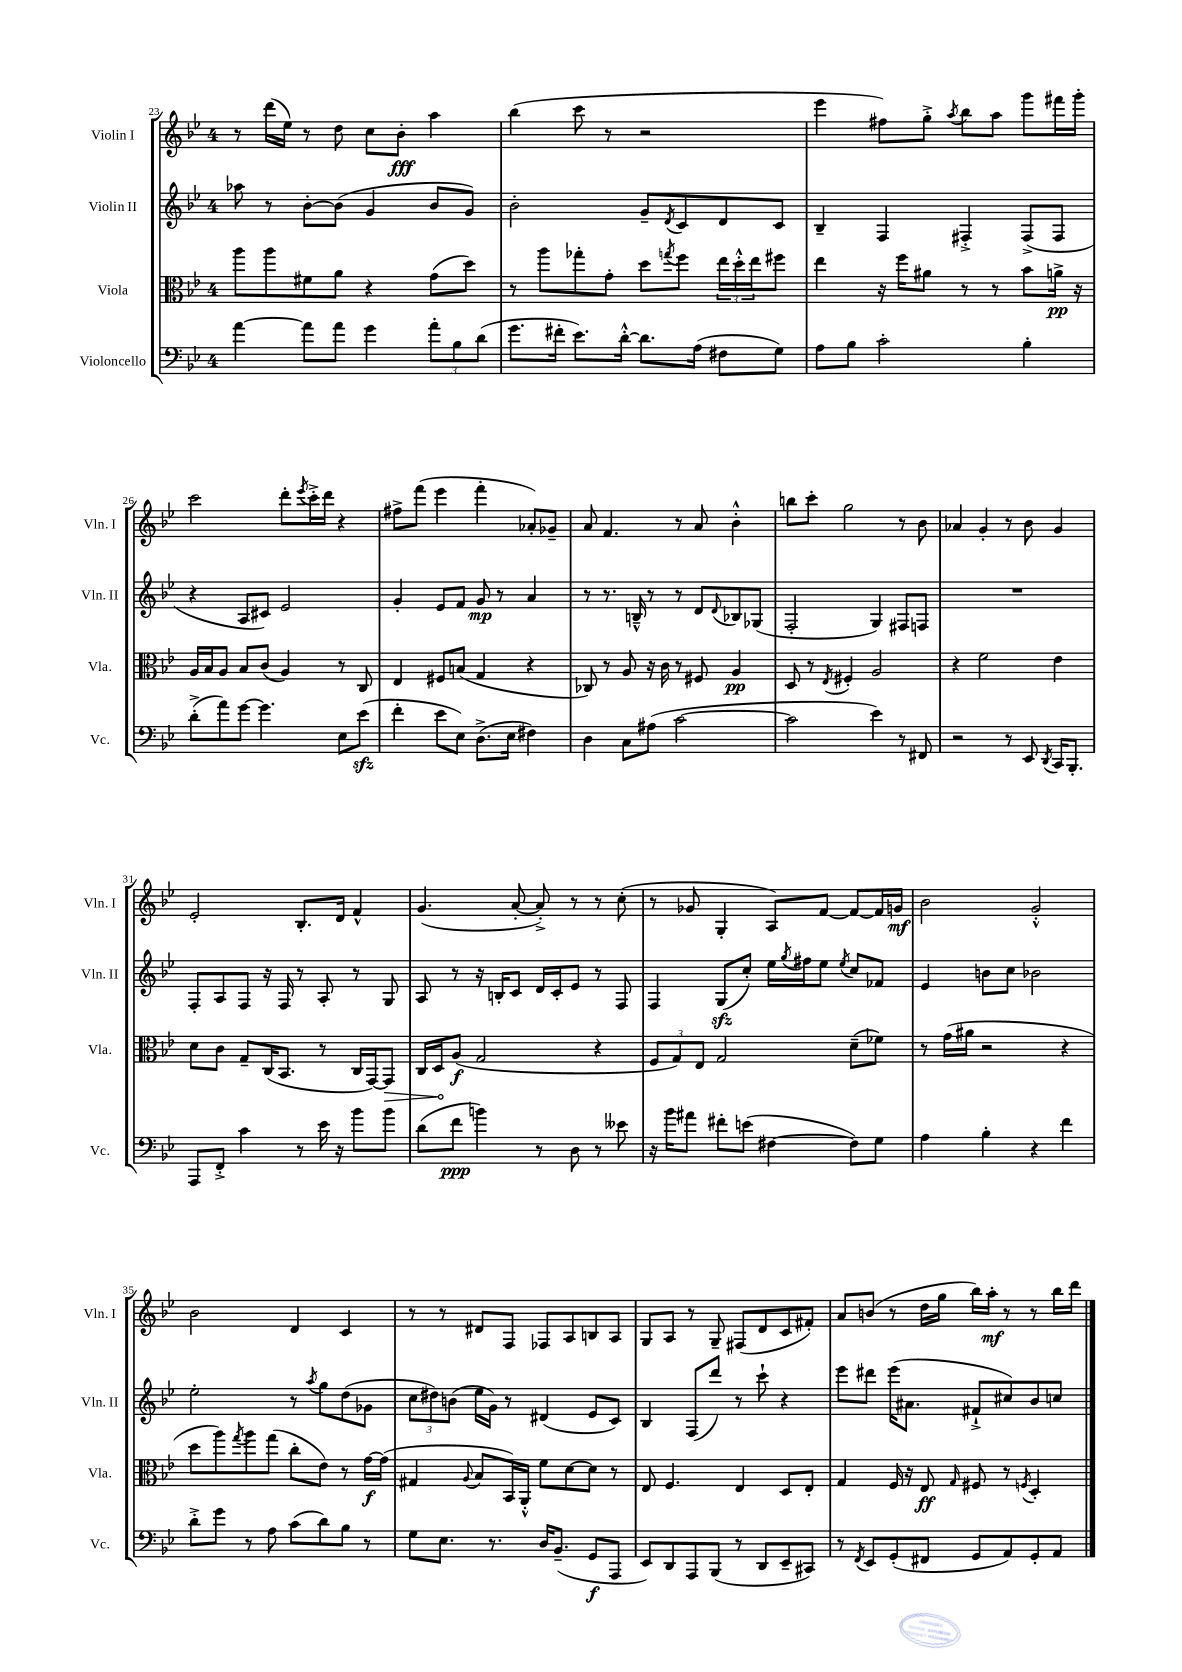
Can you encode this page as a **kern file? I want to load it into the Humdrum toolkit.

**kern	**dynam	**kern	**dynam	**kern	**dynam	**kern	**dynam
*part4	*part4	*part3	*part3	*part2	*part2	*part1	*part1
*staff4	*staff4	*staff3	*staff3	*staff2	*staff2	*staff1	*staff1
*I"Violoncello	*	*I"Viola	*	*I"Violin II	*	*I"Violin I	*
*I'Vc.	*	*I'Vla.	*	*I'Vln. II	*	*I'Vln. I	*
*clefF4	*	*clefC3	*	*clefG2	*	*clefG2	*
*k[b-e-]	*	*k[b-e-]	*	*k[b-e-]	*	*k[b-e-]	*
*M4/4	*	*M4/4	*	*M4/4	*	*M4/4	*
=23	=23	=23	=23	=23	=23	=23	=23
[4a\	.	8aa\L	.	8aa-X\	.	8r	.
.	.	8aa\	.	8r	.	(16ddd\LL	.
.	.	.	.	.	.	16ee-\JJ)	.
8a\L]	.	8f#X\	.	[8b-'\L	.	8r	.
8a\J	.	8a\J	.	(8b-\J]	.	8dd\	.
4g\	.	4r	.	4g/	.	8cc\L	.
.	.	.	.	.	.	8b-'\J	fff
12a'\L	.	(8g\L	.	8b-/L	.	4aa\	.
12B-\	.	.	.	.	.	.	.
.	.	8dd\J)	.	8g/J)	.	.	.
(12d\J	.	.	.	.	.	.	.
=24	=24	=24	=24	=24	=24	=24	=24
8.g\L	.	8r	.	2b-'\	.	(4bb-\	.
.	.	8aa\L	.	.	.	.	.
16f#X'\Jk	.	.	.	.	.	.	.
8.e-\L)	.	8gg-X'\	.	.	.	8ccc\	.
.	.	8g'\J	.	.	.	8r	.
[16d'^^\Jk	.	.	.	.	.	.	.
8.d\L]	.	8dd\L	.	8g~/L	.	2r	.
.	.	8qggn/	.	8qd/	.	.	.
.	.	8ff\J	.	8c/	.	.	.
(16A\Jk	.	.	.	.	.	.	.
8F#X\L	.	24ee-\LL	.	8d/	.	.	.
.	.	24dd'^^\	.	.	.	.	.
.	.	24ee-\J	.	.	.	.	.
8G\J)	.	8ff#X\J	.	8c/J	.	.	.
=25	=25	=25	=25	=25	=25	=25	=25
8A\L	.	4ee-\	.	4B-~/	.	4eee-\	.
8B-\J	.	.	.	.	.	.	.
2c'\	.	16r	.	4F/	.	8ff#X\L)	.
.	.	16ff\KL	.	.	.	.	.
.	.	8a#X\J	.	.	.	8gg'^\J	.
.	.	.	.	.	.	8qaa/	.
.	.	8r	.	4F#X'^/	.	8bb-\L	.
.	.	8r	.	.	.	8aa\J	.
4B-'\	.	8b-\L	.	(8F#^/L	.	8ggg\L	.
.	.	16an^\Jk	pp	8F#/J	.	16fff#X\L	.
.	.	16r	.	.	.	16ggg'\JJ	.
!!LO:LB:g=z
=26	=26	=26	=26	=26	=26	=26	=26
(8d'^\L	.	16A/LL	.	4r	.	2ccc\	.
.	.	16B-/J	.	.	.	.	.
8a\)	.	8A/J	.	.	.	.	.
[8g\J	.	8B-/L	.	8A/L	.	.	.
4.g\]	.	(8c/J	.	8c#X/J)	.	.	.
.	.	4A/)	.	2e-/	.	8ddd'\L	.
.	.	.	.	.	.	8qeee-/	.
.	.	.	.	.	.	16ccc'^\L	.
.	.	.	.	.	.	16ddd\JJ	.
8E-\L	.	8r	.	.	.	4r	.
(8e-zz\J	.	8C/	.	.	.	.	.
=27	=27	=27	=27	=27	=27	=27	=27
4f'\	.	4E-/	.	4g'/	.	8ff#X^\L	.
.	.	.	.	.	.	(8fff\J	.
8e-\L	.	8F#X/L	.	8e-/L	.	4eee-\	.
8E-\J)	.	(8Bn/J	.	8f/J	.	.	.
(8.D^\L	.	4G/	.	8g/	mp	4fff'\	.
.	.	.	.	8r	.	.	.
16E-\Jk	.	.	.	.	.	.	.
4F#X\)	.	4r	.	4a/	.	8a-X'/L)	.
.	.	.	.	.	.	8g-X~/J	.
=28	=28	=28	=28	=28	=28	=28	=28
4D\	.	8C-X/)	.	8r	.	8a/	.
.	.	8r	.	8.r	.	4.f/	.
8C\L	.	8A/	.	.	.	.	.
.	.	.	.	16Bn~^^/	.	.	.
(8A#X\J	.	16r	.	8r	.	.	.
.	.	16c\	.	.	.	.	.
[2c\	.	8r	.	8r	.	8r	.
.	.	8F#X/	.	8d/L	.	8a/	.
.	.	.	.	8qqd/	.	.	.
.	.	4A/	pp	8B-X/	.	4b-'^^\	.
.	.	.	.	(8G-X/J	.	.	.
=29	=29	=29	=29	=29	=29	=29	=29
2c\]	.	8D/	.	2F'/	.	8bbn\L	.
.	.	8r	.	.	.	8ccc'\J	.
.	.	8qE-/	.	.	.	.	.
.	.	4F#X'/	.	.	.	2gg\	.
4e-\)	.	2A/	.	4G/)	.	.	.
8r	.	.	.	8F#X/L	.	8r	.
8FF#X/	.	.	.	8Fn/J	.	8b-\	.
=30	=30	=30	=30	=30	=30	=30	=30
2r	.	4r	.	1r	.	4a-X/	.
.	.	2f\	.	.	.	4g'/	.
8r	.	.	.	.	.	8r	.
8EE-/	.	.	.	.	.	8b-\	.
8qDD/	.	.	.	.	.	.	.
16CC/KL	.	4e-\	.	.	.	4g/	.
8.BBB-'/J	.	.	.	.	.	.	.
!!LO:LB:g=z
=31	=31	=31	=31	=31	=31	=31	=31
8AAA/L	.	8d\L	.	8F'/L	.	2e-'/	.
8FF'^/J	.	8c\J	.	8A/	.	.	.
4c\	.	8G~/L	.	8F/J	.	.	.
.	.	(16C/K	.	16r	.	.	.
.	.	8.BB-/J	.	16F/	.	.	.
8r	.	.	.	8r	.	8.B-'/L	.
16e-\	.	8r	.	8A'/	.	.	.
16r	.	.	.	.	.	16d/Jk	.
8b-\L	.	16C/LL	.	8r	.	4f^^/	.
.	.	[16GG/J)	.	.	.	.	.
!	!	!	!LO:HP:b	!	!	!	!
8b-\J	.	8GG/J]	>	8G/	.	.	.
=32	=32	=32	=32	=32	=32	=32	=32
(8d\L	.	16C/LL	.	8A/	.	(4.g/	.
.	.	16D/J	.	.	.	.	.
8f\J	ppp	(8A/J	] f	8r	.	.	.
4bn\)	.	2G/	.	16r	.	.	.
.	.	.	.	16Bn'/KL	.	.	.
.	.	.	.	8c/J	.	[8a'/	.
8r	.	.	.	16d/LL	.	8a'^/])	.
.	.	.	.	16c'/J	.	.	.
8D\	.	.	.	8e-/J	.	8r	.
8r	.	4r	.	8r	.	8r	.
8e--X\	.	.	.	8F/	.	(8cc'\	.
=33	=33	=33	=33	=33	=33	=33	=33
16r	.	12F/L	.	4F/	.	8r	.
16b-\KL	.	.	.	.	.	.	.
.	.	12G/)	.	.	.	.	.
8a#X\J	.	.	.	.	.	8g-X/	.
.	.	12E-/J	.	.	.	.	.
8f#X'\L	.	2G/	.	(8Gzz/L	.	4G'/	.
(8en\J	.	.	.	8cc'/J)	.	.	.
[4F#X\	.	.	.	16ee-\LL	.	8A/L)	.
.	.	.	.	8qgg/	.	.	.
.	.	.	.	16ff#X\J	.	.	.
.	.	.	.	8ee-\J	.	[8f/J	.
.	.	.	.	8qee-/	.	.	.
8F#\L])	.	(8d~\L	.	8cc/L	.	8f/L_	.
8G\J	.	8f-X\J)	.	8f-X/J	.	16f/L]	.
.	.	.	.	.	.	16gn/JJ	mf
=34	=34	=34	=34	=34	=34	=34	=34
4A\	.	8r	.	4e-/	.	2b-\	.
.	.	(16g\LL	.	.	.	.	.
.	.	16a#X\JJ	.	.	.	.	.
4B-'\	.	2r	.	8bn\L	.	.	.
.	.	.	.	8cc\J	.	.	.
4r	.	.	.	2b-X\	.	2g'^^/	.
4f\	.	4r	.	.	.	.	.
!!LO:LB:g=z
=35	=35	=35	=35	=35	=35	=35	=35
8d'^\L	.	8dd\L	.	2ee-'\	.	2b-\	.
8g\J	.	8aa\)	.	.	.	.	.
.	.	8qgg/	.	.	.	.	.
8r	.	8aa\	.	.	.	.	.
8A\	.	(8gg\J	.	.	.	.	.
(8c\L	.	8cc'\L	.	8r	.	4d/	.
.	.	.	.	8qaa/	.	.	.
8d\)	.	8e-\J)	.	8gg\L	.	.	.
8B-\J	.	8r	.	(8dd\	.	4c/	.
8r	.	[16g\LL	f	8g-X\J	.	.	.
.	.	(16g\JJ]	.	.	.	.	.
=36	=36	=36	=36	=36	=36	=36	=36
8G\L	.	4G#X/	.	12cc\L	.	8r	.
.	.	.	.	12dd#X\)	.	.	.
8.E-\J	.	.	.	.	.	8r	.
.	.	.	.	(12bn\J	.	.	.
.	.	8qqA/	.	.	.	.	.
.	.	8B-/L	.	16ee-\LL	.	8d#X/L	.
8.r	.	.	.	16g\JJ)	.	.	.
.	.	16BB-/L)	.	8r	.	8F/J	.
.	.	16AA'^^/JJ	.	.	.	.	.
16D/KL	.	8f\L	.	(4d#X/	.	8F-X/L	.
(8.BB-~/J	.	.	.	.	.	.	.
.	.	[8d\	.	.	.	8A/	.
8GG/L	f	8d\J]	.	8e-/L	.	8Bn/	.
8AAA/J	.	8r	.	8c/J)	.	8A/J	.
=37	=37	=37	=37	=37	=37	=37	=37
8EE-/L)	.	8E-/	.	4B-/	.	8G/L	.
8DD/	.	4.F/	.	.	.	8A/J	.
8AAA/	.	.	.	(8F/L	.	8r	.
(8BBB-/J	.	.	.	8ddd/J)	.	8G~/	.
8r	.	4E-/	.	8r	.	(8F#X/L	.
8DD/L	.	.	.	8ccc`\	.	8d/	.
8EE-~/	.	8D/L	.	4r	.	8c/	.
8CC#X/J)	.	8E-'/J	.	.	.	8f#X'/J)	.
=38	=38	=38	=38	=38	=38	=38	=38
8r	.	4G/	.	8eee-\L	.	8a/L	.
8qFF/	.	.	.	.	.	.	.
8EE-/L	.	.	.	8ddd#X\J	.	(8bn/J	.
(8GG'/	.	16F/	.	(16eee-\KL	.	8r	.
.	.	16r	.	8.a#X\J	.	.	.
8FF#X/J	.	8E-/	ff	.	.	16dd\LL	.
.	.	.	.	.	.	16gg\JJ	.
.	.	16qqG/	.	.	.	.	.
8GG/L	.	8F#X/	.	8f#X`^/L	.	16bb-\LL)	.
.	.	.	.	.	.	16aa'\JJ	mf
8AA/)	.	8r	.	8cc#X/)	.	8r	.
.	.	8qFn/	.	.	.	.	.
8GG'/	.	4D'/	.	8b-/	.	8r	.
8AA/J	.	.	.	8ccn/J	.	16bb-\LL	.
.	.	.	.	.	.	16ddd\JJ	.
==	==	==	==	==	==	==	==
*-	*-	*-	*-	*-	*-	*-	*-
